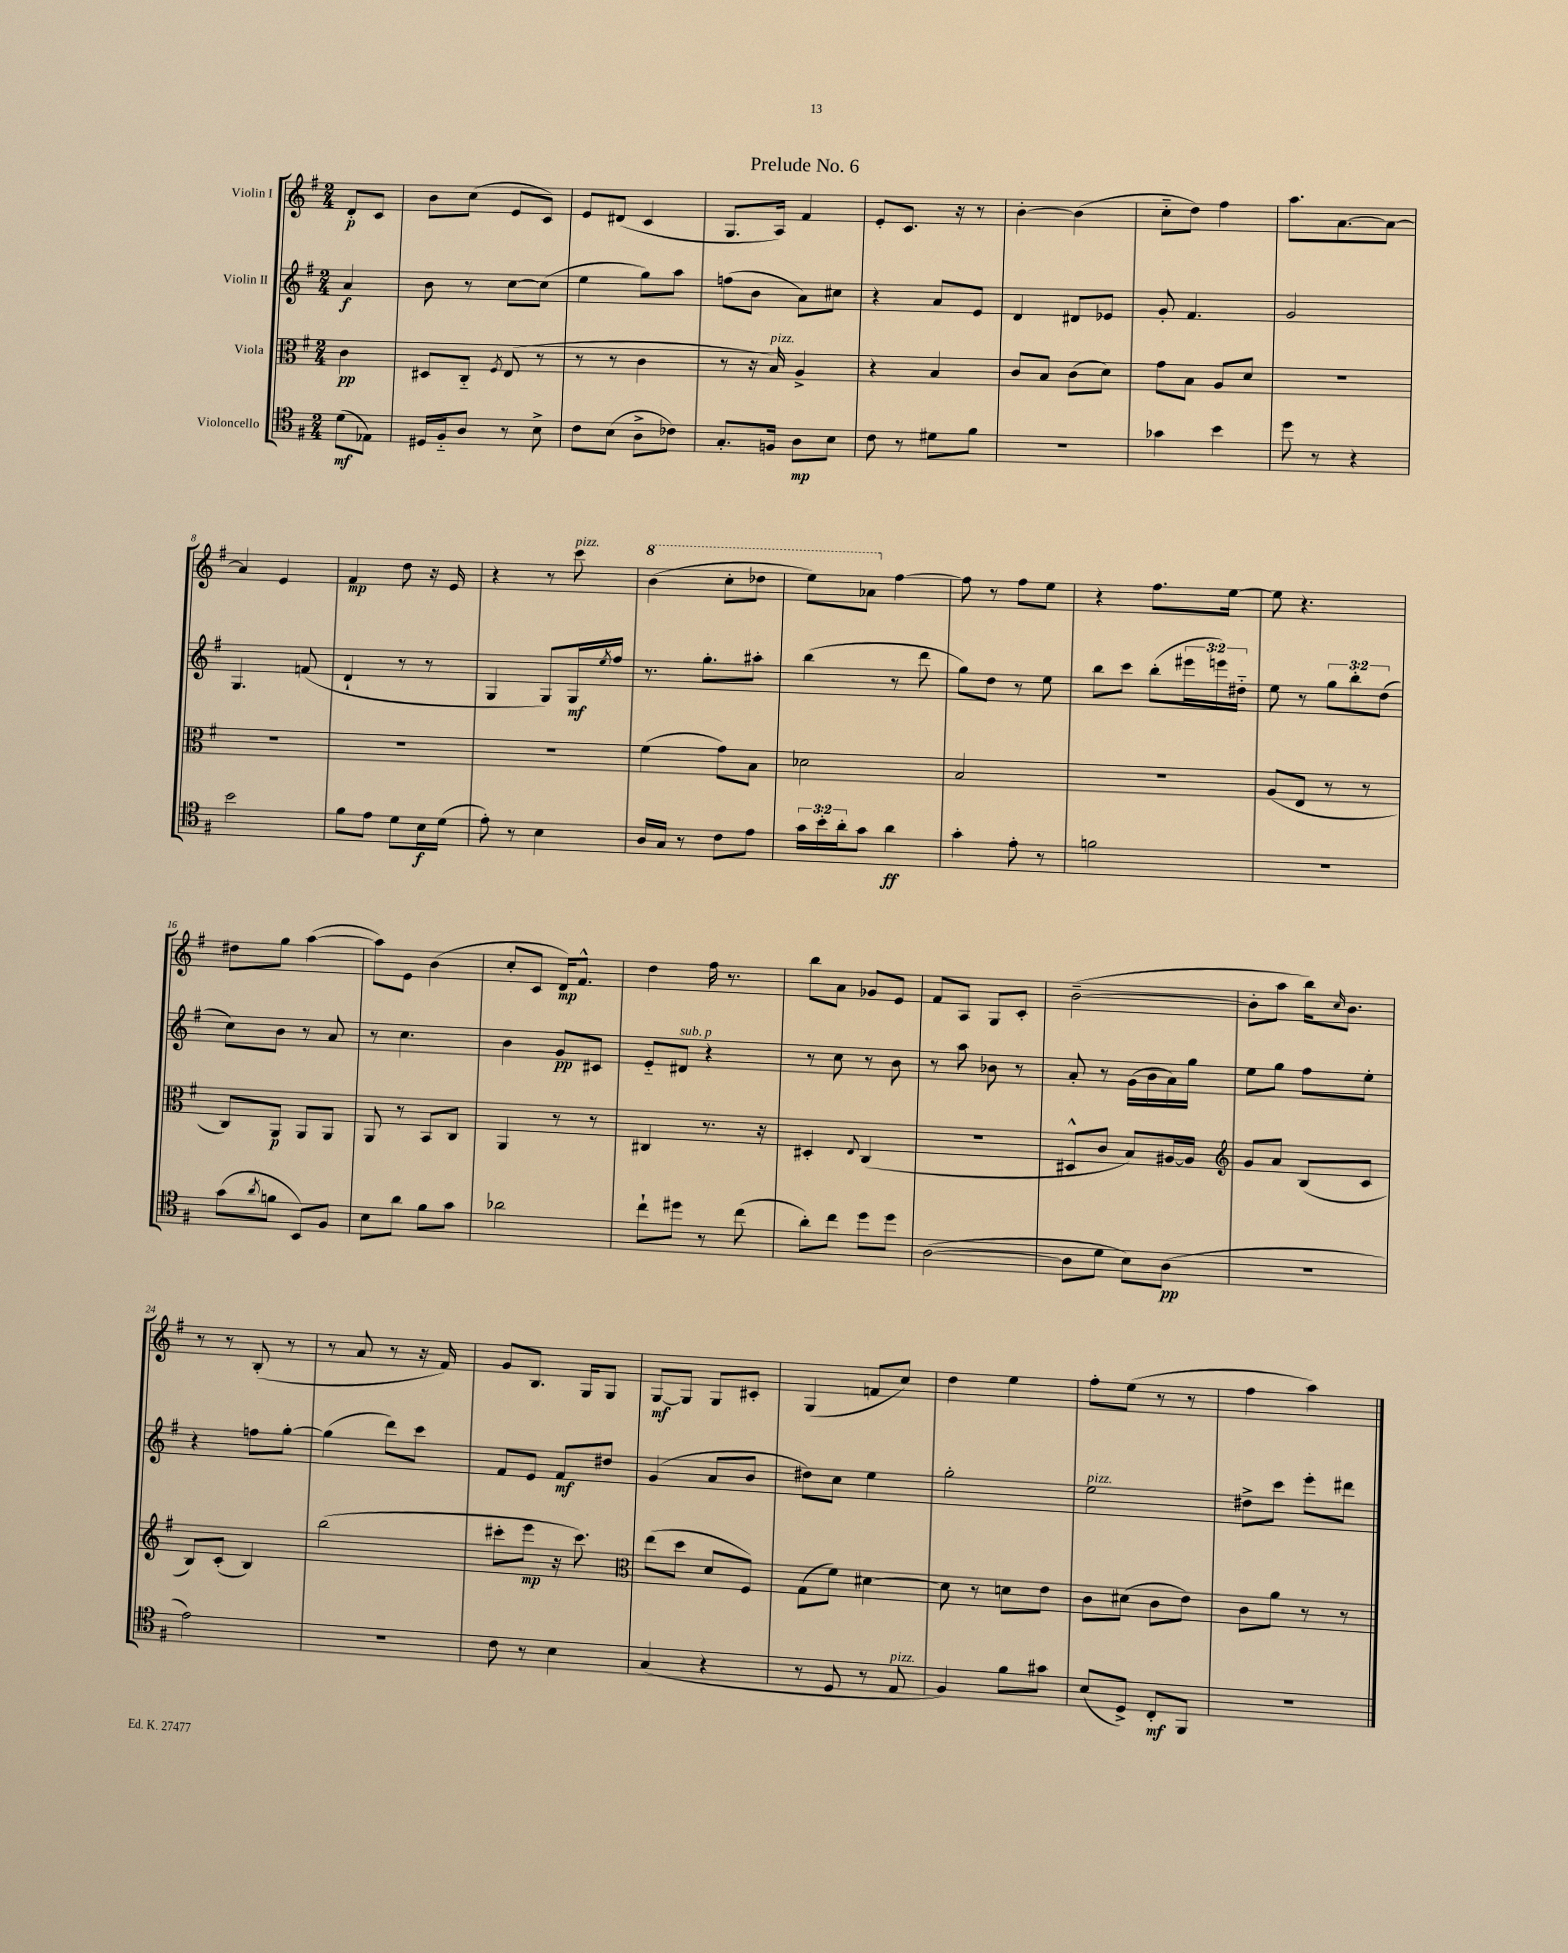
\header { title = "Prelude No. 6" }
<<
\new StaffGroup <<
\new Staff = "s0" \with { instrumentName = "Violin I" } {
    \clef treble \key g \major \numericTimeSignature \time 2/4 \partial 4
    d'8-.\p c'8 |
    b'8 c''8( e'8 c'8) |
    e'8 dis'8( c'4 |
    g8. a16) fis'4 |
    e'8-. c'8. r16 r8 |
    b'4~-. b'4( |
    c''8-_ d''8) fis''4 |
    a''8. a'8.~ a'8~ |
    a'4 e'4 |
    fis'4\mp d''8 r16 e'16 |
    r4 r8 c'''8^\markup { \italic "pizz." } |
    \ottava #1 b''4( c'''8-. des'''8 |
    e'''8) aes''8 \ottava #0 fis''4~ |
    fis''8 r8 fis''8 e''8 |
    r4 fis''8. e''16~ |
    e''8 r4. |
    dis''8 g''8 a''4~( |
    a''8) e'8 b'4( |
    c''8-. c'8 d'16\mp) fis'8.-^ |
    d''4 fis''16 r8. |
    b''8 a'8 ges'8 e'8 |
    fis'8 a8 g8 c'8-. |
    b'2~--( |
    b'8-. a''8 b''16) \grace { c''16 } b'8. |
    r8 r8 b8-.( r8 |
    r8 a'8 r8 r16 fis'16) |
    g'8 b8. g16 g8 |
    g8~\mf g8 g8 cis'8-. |
    g4( f'8 c''8) |
    d''4 e''4 |
    fis''8-. e''8( r8 r8 |
    fis''4 a''4) \bar "|." |
}
\new Staff = "s1" \with { instrumentName = "Violin II" } {
    \clef treble \key g \major \numericTimeSignature \time 2/4 \override Staff.TupletNumber.text = #tuplet-number::calc-fraction-text \partial 4
    a'4\f |
    b'8 r8 c''8~ c''8( |
    e''4 g''8) a''8 |
    f''8( b'8 a'8) cis''8 |
    r4 a'8 e'8 |
    d'4 dis'8 ees'8 |
    g'8-. fis'4. |
    g'2 |
    g4. f'8( |
    d'4-! r8 r8 |
    g4 g8) g16\mf \acciaccatura { e''8 } fis''16 |
    r8. g''8.-. ais''8-. |
    b''4( r8 d'''8 |
    g''8) d''8 r8 e''8 |
    b''8 c'''8 b''8-.( \tuplet 3/2 { eis'''16 e'''16) dis''16-_ } |
    e''8 r8 \tuplet 3/2 { g''8 b''8-. d''8( } |
    c''8) b'8 r8 a'8 |
    r8 c''4. |
    b'4 g'8\pp cis'8 |
    e'8-_ dis'8^\markup { \italic "sub. p" } r4 |
    r8 c''8 r8 b'8 |
    r8 a''8 bes'8 r8 |
    a'8-. r8 g'16( b'16 a'16) g''16 |
    e''8 g''8 fis''8 e''8-. |
    r4 f''8 g''8~-. |
    g''4( d'''8) c'''8 |
    fis'8 e'8 fis'8\mf dis''8 |
    g'4( a'8 b'8 |
    dis''8) c''8 e''4 |
    g''2-. |
    e''2^\markup { \italic "pizz." } |
    dis''8-> c'''8 e'''8-. dis'''8 \bar "|." |
}
\new Staff = "s2" \with { instrumentName = "Viola" } {
    \clef alto \key g \major \numericTimeSignature \time 2/4 \partial 4
    c'4\pp |
    dis8 c8-_ \acciaccatura { fis8 } e8( r8 |
    r8 r8 c'4 |
    r8 r16 b16^\markup { \italic "pizz." }) a4-> |
    r4 b4 |
    c'8 b8 c'8( d'8) |
    g'8 b8 a8 d'8 |
    R2 |
    R2 |
    R2 |
    R2 |
    fis'4( g'8) b8 |
    des'2 |
    b2 |
    r2 |
    a8( e8 r8 r8 |
    c8) a,8\p a,8 a,8 |
    a,8 r8 b,8 c8 |
    a,4 r8 r8 |
    cis4 r8. r16 |
    dis4-. \appoggiatura { e8 } c4( |
    r2 |
    dis8-^ c'8 b8) ais16~ ais16 |
    \clef treble g'8 a'8 b8( c'8 |
    b8) c'8-.( b4) |
    b''2( |
    cis'''8-. e'''8\mp r16 cis'''8.) |
    \clef alto e''8( d''8 d'8 fis8) |
    g8( fis'8) dis'4~ |
    dis'8 r8 d'8 e'8 |
    c'8 dis'8( c'8 e'8) |
    c'8 a'8 r8 r8 \bar "|." |
}
\new Staff = "s3" \with { instrumentName = "Violoncello" } {
    \clef tenor \key g \major \numericTimeSignature \time 2/4 \override Staff.TupletNumber.text = #tuplet-number::calc-fraction-text \partial 4
    d'8\mf( ees8) |
    dis16 fis16-_ a8 r8 b8-> |
    c'8 b8( a8-> ces'8) |
    g8.-. f16 a8\mp b8 |
    c'8 r8 dis'8 fis'8 |
    R2 |
    ges'4 b'4 |
    d''8 r8 r4 |
    b'2 |
    fis'8 e'8 d'8 b16\f d'16( |
    e'8-.) r8 b4 |
    a16 g16 r8 c'8 e'8 |
    \tuplet 3/2 { g'16 b'16-. a'16-. } g'8 a'4\ff |
    g'4-. e'8-. r8 |
    f'2 |
    R2 |
    g'8( \acciaccatura { a'8 } f'8 b,8) fis8 |
    b8 a'8 fis'8 g'8 |
    aes'2 |
    c''8-! dis''8 r8 c''8( |
    a'8-.) c''8 d''8 d''8 |
    a2~( |
    a8 d'8 b8) a8\pp( |
    r2 |
    e'2) |
    r2 |
    c'8 r8 b4 |
    g4( r4 |
    r8 d8 r8 e8^\markup { \italic "pizz." } |
    fis4) fis'8 gis'8 |
    b8( d8->) c8-.\mf fis,8 |
    r2 \bar "|." |
}
>>
>>
